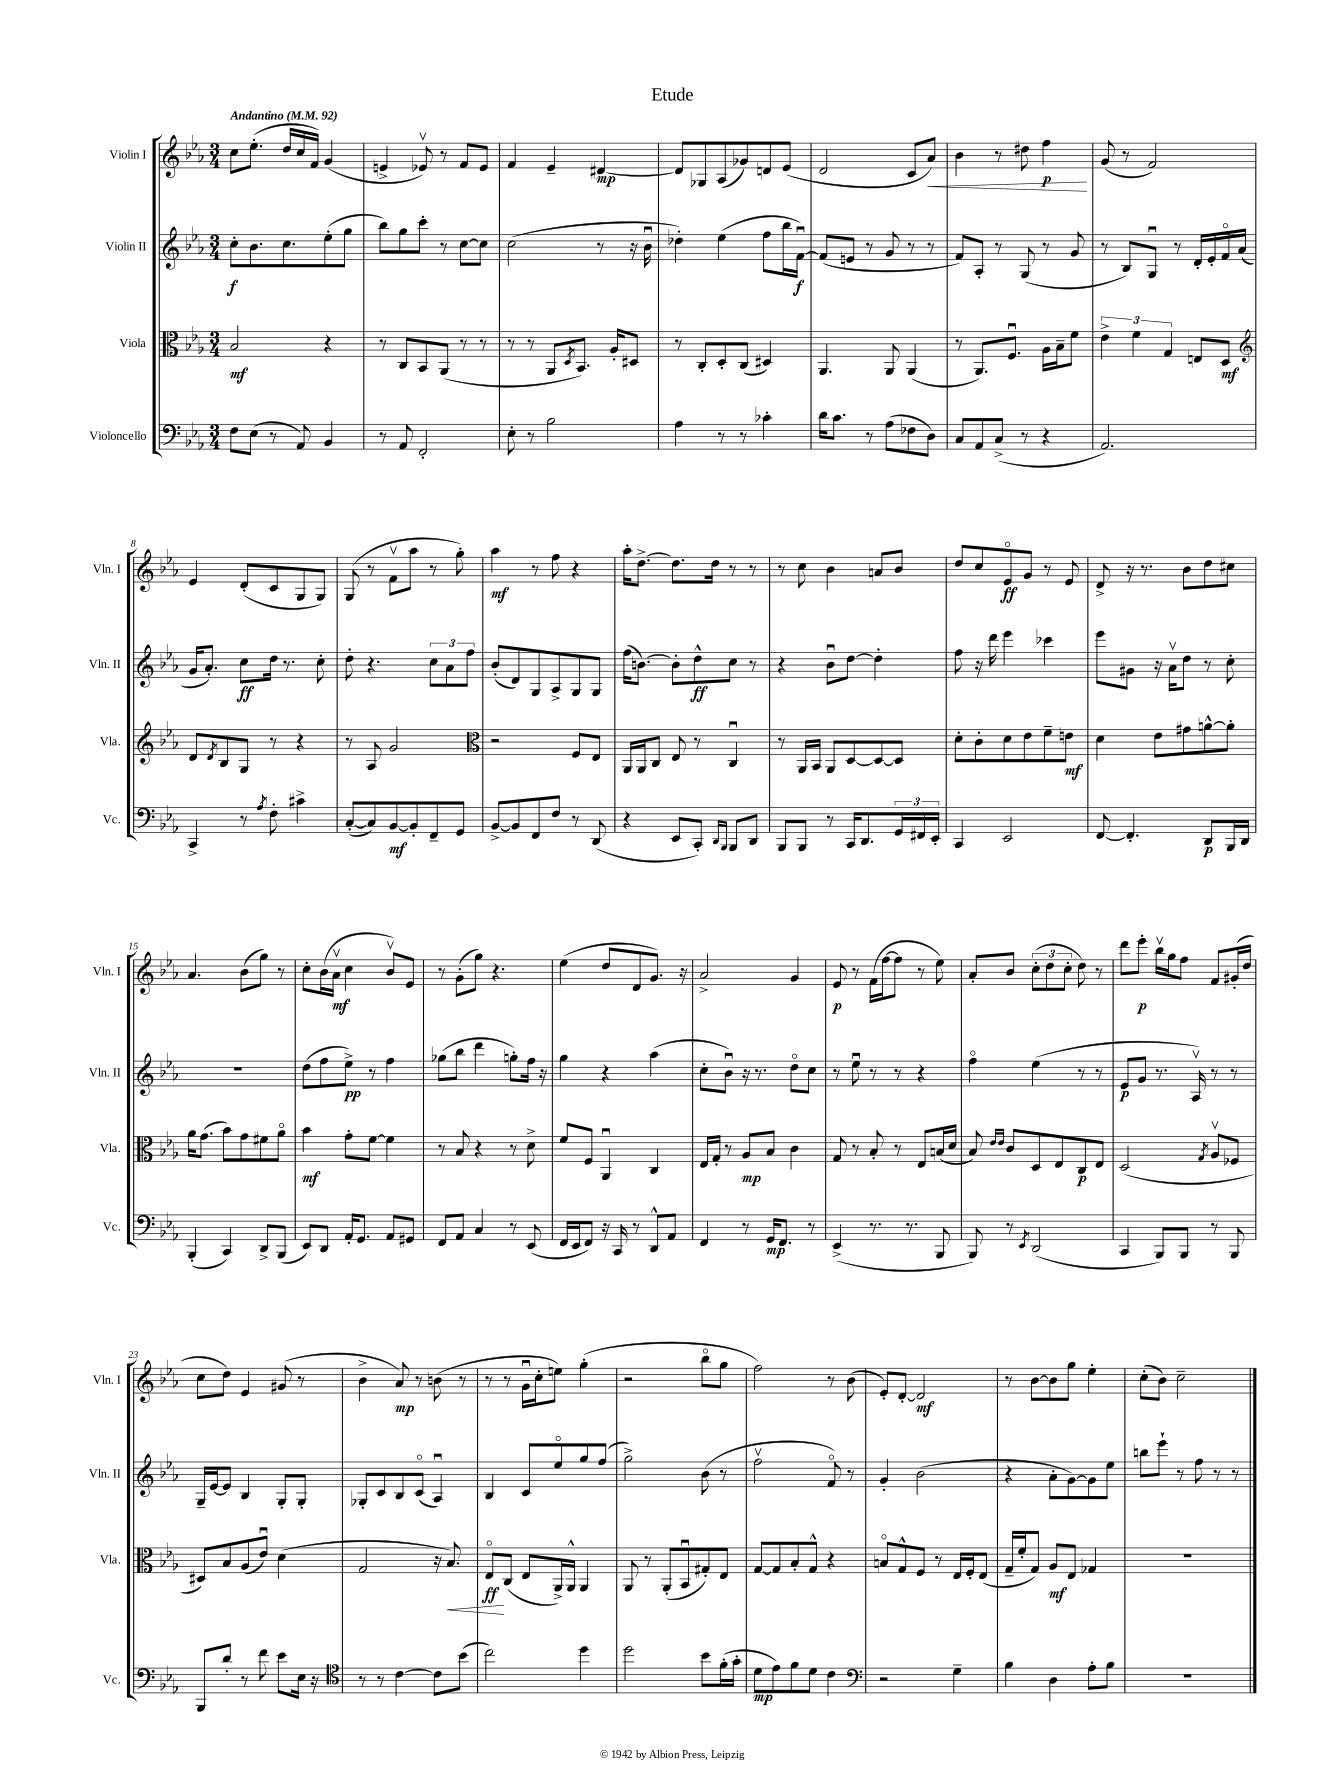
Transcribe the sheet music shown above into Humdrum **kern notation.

**kern	**dynam	**kern	**dynam	**kern	**dynam	**kern	**dynam
*part4	*part4	*part3	*part3	*part2	*part2	*part1	*part1
*staff4	*staff4	*staff3	*staff3	*staff2	*staff2	*staff1	*staff1
*I"Violoncello	*	*I"Viola	*	*I"Violin II	*	*I"Violin I	*
*I'Vc.	*	*I'Vla.	*	*I'Vln. II	*	*I'Vln. I	*
*clefF4	*	*clefC3	*	*clefG2	*	*clefG2	*
*k[b-e-a-]	*	*k[b-e-a-]	*	*k[b-e-a-]	*	*k[b-e-a-]	*
*M3/4	*	*M3/4	*	*M3/4	*	*M3/4	*
*MM92	*	*MM92	*	*MM92	*	*MM92	*
=1	=1	=1	=1	=1	=1	=1	=1
!	!	!	!	!	!	!LO:TX:a:B:t=Andantino	!
8F\L	.	2B-/	mf	8cc'\L	f	8cc\L	.
(8E-\J	.	.	.	8.b-\	.	(8.ee-'\J	.
8r	.	.	.	.	.	.	.
.	.	.	.	8.cc\	.	16dd/LL	.
8AA-/)	.	.	.	.	.	16cc/	.
.	.	.	.	.	.	16f/JJ)	.
4BB-/	.	4r	.	(8ee-'\	.	(4g/	.
.	.	.	.	8gg\J	.	.	.
=2	=2	=2	=2	=2	=2	=2	=2
8r	.	8r	.	8bb-\L)	.	4en^/	.
8AA-/	.	8C/L	.	8gg\	.	.	.
2FF'/	.	8BB-/	.	8ccc'\J	.	8e-Xv/)	.
.	.	(8AA-/J	.	8r	.	8r	.
.	.	8r	.	[8cc\L	.	8f/L	.
.	.	8r	.	8cc\J]	.	8e-/J	.
=3	=3	=3	=3	=3	=3	=3	=3
8E-'\	.	8r	.	(2cc\	.	4f/	.
8r	.	8r	.	.	.	.	.
2B-\	.	8AA-/L	.	.	.	4e-~/	.
.	.	8qD/	.	.	.	.	.
.	.	8.BB-/J)	.	.	.	.	.
.	.	.	.	8r	.	[4d#X/	mp
.	.	16A-'/KL	.	.	.	.	.
.	.	8D#X/J	.	16r	.	.	.
.	.	.	.	16b-u\	.	.	.
=4	=4	=4	=4	=4	=4	=4	=4
4A-\	.	8r	.	4dd-X'\)	.	8d#/L]	.
.	.	8C'/L	.	.	.	8G-X/	.
8r	.	8D'/	.	(4ee-\	.	(8A-/	.
8r	.	(8C/J	.	.	.	8g-X/)	.
4c-X'\	.	4D#X/)	.	8ff\L	.	8dn/	.
.	.	.	.	16bb-\L	.	(8e-/J	.
.	.	.	.	[16fu\JJ)	f	.	.
=5	=5	=5	=5	=5	=5	=5	=5
16d\KL	.	4.AA-/	.	(8f/L]	.	2d/	.
8.c\J	.	.	.	.	.	.	.
.	.	.	.	8en/J	.	.	.
8r	.	.	.	8r	.	.	.
(8A-\L	.	8AA-/	.	8g/	.	.	.
8F-X\	.	(4AA-/	.	8r	.	8c/L	.
!	!	!	!	!	!	!	!LO:HP:b
8D\J)	.	.	.	8r	.	8a-/J)	<
=6	=6	=6	=6	=6	=6	=6	=6
8C/L	.	8r	.	8f/L)	.	4b-\	.
8AA-/	.	8.AA-/L)	.	8A-'/J	.	.	.
(8C^/J	.	.	.	8r	.	8r	.
.	.	8.Fu/J	.	.	.	.	.
8r	.	.	.	(8G/	.	8dd#X\	.
4r	.	16A-\LL	.	8r	.	4ff\	p
.	.	16B-~\J	.	.	.	.	.
.	.	8f\J	.	8g/	.	.	.
.	.	.	.	.	.	.	[
=7	=7	=7	=7	=7	=7	=7	=7
2.AA-/)	.	6e-^\	.	8r	.	(8g/	.
.	.	.	.	8B-/L)	.	8r	.
.	.	6f\	.	.	.	.	.
.	.	.	.	8Gu/J	.	2f/)	.
.	.	6G/	.	.	.	.	.
.	.	.	.	8r	.	.	.
.	.	8En/L	.	16d'/LL	.	.	.
.	.	.	.	16e-'/	.	.	.
.	.	8D/J	mf	16f/	.	.	.
.	.	.	.	(16a-/JJ	.	.	.
!!LO:LB:g=z
=8	=8	=8	=8	=8	=8	=8	=8
*	*	*clefG2	*	*	*	*	*
4CC^/	.	8d/L	.	16g/KL	.	4e-/	.
.	.	.	.	8.a-'/J)	.	.	.
.	.	8qd/	.	.	.	.	.
.	.	8B-/	.	.	.	.	.
8r	.	8G/J	.	8cc\L	ff	(8d'/L	.
8qA-/	.	.	.	.	.	.	.
8F'\	.	8r	.	16dd\Jk	.	8c/	.
.	.	.	.	8.r	.	.	.
4c#X^\	.	4r	.	.	.	8G/	.
.	.	.	.	8cc'\	.	8G/J)	.
=9	=9	=9	=9	=9	=9	=9	=9
([8C'/L	.	8r	.	8dd'\	.	(8G/	.
8C/])	.	8A-/	.	4.r	.	8r	.
[8BB-/	mf	2g/	.	.	.	8fv\L	.
8BB-'/]	.	.	.	.	.	8aa-\J	.
8FF~/	.	.	.	12cc\L	.	8r	.
.	.	.	.	12a-\	.	.	.
8GG/J	.	.	.	.	.	8gg'\)	.
.	.	.	.	12ff\J	.	.	.
=10	=10	=10	=10	=10	=10	=10	=10
*	*	*clefC3	*	*	*	*	*
[8BB-^/L	.	2r	.	(8b-'/L	.	4aa-\	mf
8BB-/]	.	.	.	8d/)	.	.	.
8FF/	.	.	.	8G/	.	8r	.
8F/J	.	.	.	8A-^/	.	8ff\	.
8r	.	8F/L	.	8G/	.	4r	.
(8DD/	.	8E-/J	.	8G/J	.	.	.
=11	=11	=11	=11	=11	=11	=11	=11
4r	.	16AA-/LL	.	(16ff\KL	.	16aa-'\KL	.
.	.	16AA-/J	.	[8.bn\J)	.	[8.dd^\J	.
.	.	8C/J	.	.	.	.	.
8EE-/L	.	8E-/	.	8b'\L]	.	8.dd\L]	.
8CC'/J)	.	8r	.	8dd^^\	ff	.	.
.	.	.	.	.	.	16dd\Jk	.
16qqDD/LL	.	.	.	.	.	.	.
16qqBBB-/JJ	.	.	.	.	.	.	.
8BBB-/L	.	4Cu/	.	8cc\J	.	8r	.
8DD/J	.	.	.	8r	.	8r	.
=12	=12	=12	=12	=12	=12	=12	=12
8BBB-/L	.	8r	.	4r	.	8r	.
8BBB-/J	.	16AA-/LL	.	.	.	8cc\	.
.	.	16BB-/JJ	.	.	.	.	.
8r	.	8AA-/L	.	8b-u\L	.	4b-\	.
16CC/KL	.	[8D/	.	[8dd\J	.	.	.
8.DD/	.	.	.	.	.	.	.
.	.	8D/_	.	4dd'\]	.	8an/L	.
24GG/L	.	8D/J]	.	.	.	8b-/J	.
24FF#X/	.	.	.	.	.	.	.
24EE-'/JJ	.	.	.	.	.	.	.
=13	=13	=13	=13	=13	=13	=13	=13
4CC/	.	8d'\L	.	8ff\	.	8dd/L	.
.	.	8c'\	.	16r	.	8cc/	.
.	.	.	.	16ddd\	.	.	.
2EE-/	.	8d\	.	4eee-\	.	8e-/	ff
.	.	8e-\	.	.	.	8g/J	.
.	.	8f~\	.	4ccc-X\	.	8r	.
.	.	8en\J	mf	.	.	8e-/	.
=14	=14	=14	=14	=14	=14	=14	=14
[8FF/	.	4d\	.	8eee-\L	.	8d^/	.
4.FF'/]	.	.	.	8g#X\J	.	16r	.
.	.	.	.	.	.	8.r	.
.	.	8e-\L	.	16r	.	.	.
.	.	.	.	16a-v\KL	.	.	.
.	.	8g#X\	.	8dd\J	.	8b-\L	.
8DD/L	p	[8an^^\	.	8r	.	8dd\	.
16BBB-/L	.	8a'\J]	.	8cc'\	.	8cc#X\J	.
16DD/JJ	.	.	.	.	.	.	.
!!LO:LB:g=z
=15	=15	=15	=15	=15	=15	=15	=15
(4BBB-'/	.	16a-\KL	.	2.r	.	4.a-/	.
.	.	(8.g\J	.	.	.	.	.
4CC/)	.	8b-\L)	.	.	.	.	.
.	.	8g\	.	.	.	(8b-\L	.
8DD^/L	.	8f#X\	.	.	.	8gg\J)	.
(8BBB-/J	.	8a-\J	.	.	.	8r	.
=16	=16	=16	=16	=16	=16	=16	=16
8EE-/L)	.	4b-\	mf	(8dd\L	.	8cc'\L	.
8DD/J	.	.	.	8ff\	.	(16b-\L	.
.	.	.	.	.	.	16a-v\JJ	mf
16AA-'/KL	.	8g'\L	.	8ee-^\J)	pp	4cc\	.
8.GG/J	.	.	.	.	.	.	.
.	.	[8f\J	.	8r	.	.	.
8AA-/L	.	4f\]	.	4ff\	.	8b-v/L)	.
8GG#X/J	.	.	.	.	.	8e-/J	.
=17	=17	=17	=17	=17	=17	=17	=17
8FF/L	.	8r	.	(8gg-X\L	.	8r	.
8AA-/J	.	8B-/	.	8bb-\J	.	(8g'\L	.
4C/	.	4r	.	4ddd\	.	8gg\J)	.
.	.	.	.	.	.	4.r	.
8r	.	8r	.	8ggn'\L)	.	.	.
(8EE-/	.	8d^\	.	16ff\Jk	.	.	.
.	.	.	.	16r	.	.	.
=18	=18	=18	=18	=18	=18	=18	=18
16FF/LL	.	8f/L	.	4gg\	.	(4ee-\	.
16EE-/J	.	.	.	.	.	.	.
8FF/J)	.	8F/J	.	.	.	.	.
16r	.	4AA-u/	.	4r	.	8dd/L	.
16CC/	.	.	.	.	.	.	.
8r	.	.	.	.	.	8d/	.
8DD^^/L	.	4C/	.	(4aa-\	.	8.g/J)	.
8AA-/J	.	.	.	.	.	.	.
.	.	.	.	.	.	16r	.
=19	=19	=19	=19	=19	=19	=19	=19
4FF/	.	16E-/LL	.	8cc'\L	.	2a-^/	.
.	.	16G'/JJ	.	.	.	.	.
.	.	8r	.	8b-u\J)	.	.	.
8r	.	8A-/L	mp	16r	.	.	.
.	.	.	.	8.r	.	.	.
16GG/KL	mp	8B-/J	.	.	.	.	.
8.FF/J	.	.	.	.	.	.	.
.	.	4c\	.	8dd\L	.	4g/	.
8r	.	.	.	8cc\J	.	.	.
=20	=20	=20	=20	=20	=20	=20	=20
(4EE-^/	.	8G/	.	8r	.	8e-/	p
.	.	8r	.	8ee-u\	.	8r	.
8.r	.	8B-'/	.	8r	.	(16f\LL	.
.	.	.	.	.	.	[16ff\J	.
.	.	8r	.	8r	.	8ff\J]	.
8.r	.	.	.	.	.	.	.
.	.	8E-/L	.	4r	.	8r	.
8BBB-/	.	(16Bn/L	.	.	.	8ee-\)	.
.	.	16d/JJ	.	.	.	.	.
=21	=21	=21	=21	=21	=21	=21	=21
8BBB-/)	.	8B-/)	.	4ff\	.	8a-'/L	.
.	.	16qqe-/LL	.	.	.	.	.
.	.	16qqe-/JJ	.	.	.	.	.
8r	.	8c/L	.	.	.	8b-/J	.
8qEE-/	.	.	.	.	.	.	.
(2DD/	.	8D/	.	(4ee-\	.	(12cc'\L	.
.	.	.	.	.	.	12dd\	.
.	.	8E-/	.	.	.	.	.
.	.	.	.	.	.	12cc'\J	.
.	.	8C/	p	8r	.	8dd\)	.
.	.	8E-/J	.	8r	.	8r	.
=22	=22	=22	=22	=22	=22	=22	=22
4CC/	.	(2D/	.	8e-/L	p	8ddd\L	.
.	.	.	.	8g/J	.	8eee-'\J	p
8BBB-/L)	.	.	.	8.r	.	16bb-v\LL	.
.	.	.	.	.	.	16gg\J	.
8BBB-/J	.	.	.	.	.	8ff\J	.
.	.	.	.	16A-v/)	.	.	.
.	.	8qG/	.	.	.	.	.
8r	.	8A-v/L	.	8r	.	8f/L	.
8BBB-/	.	8F-X/J	.	8r	.	(16g#X'/L	.
.	.	.	.	.	.	16dd/JJ	.
!!LO:LB:g=z
=23	=23	=23	=23	=23	=23	=23	=23
8BBB-/L	.	8D#X/L)	.	16G~/LL	.	8cc\L	.
.	.	.	.	[16e-/J	.	.	.
8d'/J	.	8B-/	.	8e-/J]	.	8dd\J)	.
8r	.	(8A-/	.	4B-/	.	4e-/	.
8f\	.	8e-u/J)	.	.	.	.	.
8e-\L	.	(4d\	.	8G'/L	.	(8g#X/	.
16E-\Jk	.	.	.	8G'/J	.	8r	.
16r	.	.	.	.	.	.	.
=24	=24	=24	=24	=24	=24	=24	=24
*clefC4	*	*	*	*	*	*	*
8r	.	2G/	.	8G-X'/L	.	4b-^\	.
8r	.	.	.	8c/	.	.	.
[4c\	.	.	.	8B-/	.	8a-/)	mp
.	.	.	.	(8c/J	.	8r	.
8c\L]	.	16r	.	4A-u/)	.	(8bn\	.
!	!	!	!LO:HP:b	!	!	!	!
.	.	8.B-/)	<	.	.	.	.
(8b-\J	.	.	.	.	.	8r	.
=25	=25	=25	=25	=25	=25	=25	=25
2cc\)	.	8E-/L	ff	4B-/	.	8r	.
.	.	(8C/J	[	.	.	8r	.
.	.	8E-/L	.	8c/L	.	16gu\LL	.
.	.	.	.	.	.	16cc'\J	.
.	.	16AA-^/L)	.	8ee-/	.	8een\J)	.
.	.	16AA-^^/JJ	.	.	.	.	.
4dd\	.	4AA-/	.	8gg/	.	(4gg'\	.
.	.	.	.	(8ff/J	.	.	.
=26	=26	=26	=26	=26	=26	=26	=26
2dd\	.	8AA-/	.	2gg^\)	.	2r	.
.	.	8r	.	.	.	.	.
.	.	(8AA-'/L	.	.	.	.	.
.	.	8BB-u/	.	.	.	.	.
8b-\L	.	8G#X'/)	.	(8b-\	.	8bb-\L	.
(16f'\L	.	8E-/J	.	8r	.	8gg\J	.
16g'\JJ	.	.	.	.	.	.	.
=27	=27	=27	=27	=27	=27	=27	=27
8d\L	mp	[8G/L	.	2ffv\	.	2ff\)	.
8e-\)	.	8G/]	.	.	.	.	.
8f\	.	8B-'/	.	.	.	.	.
8d\J	.	8G^^/J	.	.	.	.	.
4c\	.	4r	.	8f/)	.	8r	.
.	.	.	.	8r	.	(8b-\	.
=28	=28	=28	=28	=28	=28	=28	=28
*clefF4	*	*	*	*	*	*	*
2r	.	8Bn/L	.	4g'/	.	8e-'/L)	.
.	.	8G^^/	.	.	.	[8d'/J	.
.	.	8F/J	.	(2b-\	.	2d/]	mf
.	.	8r	.	.	.	.	.
4G~\	.	16E-/LL	.	.	.	.	.
.	.	16F'/J	.	.	.	.	.
.	.	(8E-/J	.	.	.	.	.
=29	=29	=29	=29	=29	=29	=29	=29
4B-\	.	16G~/LL	.	4r	.	8r	.
.	.	16f'/J	.	.	.	.	.
.	.	8G/J)	.	.	.	[8b-\L	.
4D\	.	8A-/L	mf	8a-'\L	.	8b-\]	.
.	.	8E-/J	.	[8g\)	.	8gg\J	.
8A-'\L	.	4G-X/	.	8g\]	.	4ee-'\	.
8B-\J	.	.	.	8ee-\J	.	.	.
=30	=30	=30	=30	=30	=30	=30	=30
2.r	.	2.r	.	8bbn\L	.	(8cc'\L	.
.	.	.	.	8eee-`\J	.	8b-\J)	.
.	.	.	.	8r	.	2cc~\	.
.	.	.	.	8ff\	.	.	.
.	.	.	.	8r	.	.	.
.	.	.	.	8r	.	.	.
==	==	==	==	==	==	==	==
*-	*-	*-	*-	*-	*-	*-	*-
